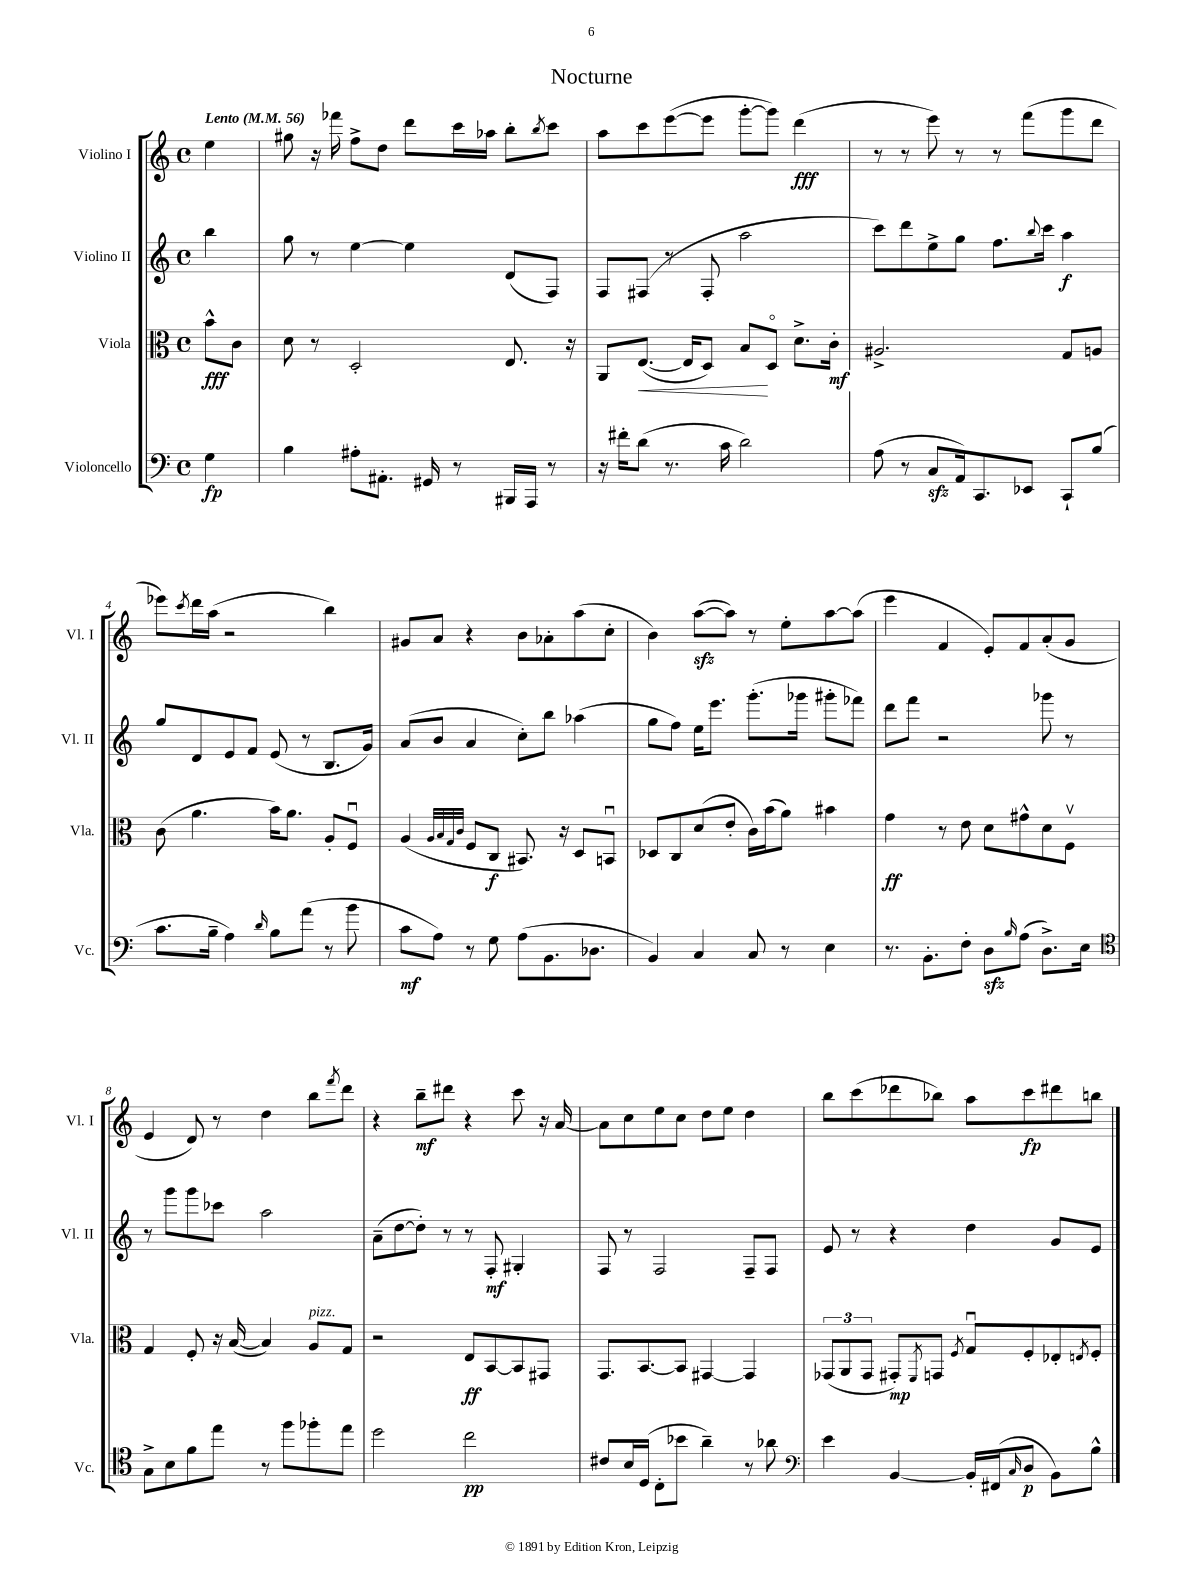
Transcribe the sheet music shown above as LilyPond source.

\header { title = "Nocturne" }
<<
\new StaffGroup <<
\new Staff = "s0" \with { instrumentName = "Violino I" shortInstrumentName = "Vl. I" } {
    \clef treble \key c \major \defaultTimeSignature \time 4/4 \partial 4 \tempo "Lento" 4 = 56
    e''4 |
    gis''8 r16 fes'''16 f''8-> d''8 d'''8 c'''16 aes''16 b''8-. \acciaccatura { b''8 } c'''8 |
    a''8 c'''8 e'''8~( e'''8 g'''8~-. g'''8) d'''4\fff( |
    r8 r8 e'''8) r8 r8 f'''8( g'''8 d'''8 |
    ees'''8) \acciaccatura { c'''8 } d'''16 a''16( r2 b''4) |
    gis'8 a'8 r4 b'8 aes'8-. a''8( c''8-. |
    b'4) a''8~\sfz( a''8) r8 e''8-. a''8~ a''8( |
    e'''4 f'4 e'8-.) f'8 a'8-.( g'8 |
    e'4 d'8) r8 d''4 b''8 \acciaccatura { f'''8 } d'''8 |
    r4 b''8--\mf dis'''8 r4 c'''8 r16 a'16~ |
    a'8 c''8 e''8 c''8 d''8 e''8 d''4 |
    b''8 c'''8( des'''8 bes''8) a''8 c'''8\fp dis'''8 b''8 \bar "|." |
}
\new Staff = "s1" \with { instrumentName = "Violino II" shortInstrumentName = "Vl. II" } {
    \clef treble \key c \major \defaultTimeSignature \time 4/4 \partial 4
    b''4 |
    g''8 r8 e''4~ e''4 d'8( f8) |
    f8 fis8( r8 fis8-. a''2 |
    c'''8) d'''8 e''8-> g''8 f''8. \appoggiatura { b''8 } c'''16 a''4\f |
    g''8 d'8 e'8 f'8 e'8( r8 b8. g'16) |
    a'8( b'8 a'4 c''8-.) b''8 aes''4( |
    g''8 f''8) e''16 e'''8. g'''8.-.( ges'''16 gis'''8-. fes'''8) |
    d'''8 f'''8 r2 ges'''8 r8 |
    r8 g'''8 g'''8 ces'''8 a''2 |
    a'8--( d''8~ d''8-.) r8 r8 f8-.\mf gis4-. |
    f8 r8 f2 f8-- f8 |
    e'8 r8 r4 d''4 g'8 e'8 \bar "|." |
}
\new Staff = "s2" \with { instrumentName = "Viola" shortInstrumentName = "Vla." } {
    \clef alto \key c \major \defaultTimeSignature \time 4/4 \partial 4
    b'8-^\fff c'8 |
    d'8 r8 d2-. e8. r16 |
    a,8 e8.~\<( e16 d8) b8\! d8\flageolet d'8.-> c'16-.\mf |
    ais2.-> g8 a8 |
    c'8( a'4. b'16) a'8. a8-. f8\downbow |
    a4( \grace { a32 b32 g32 c'32 } f8 c8\f bis,8.) r16 d8 b,8\downbow |
    des8 c8 d'8( e'8-. c'16) b'16( a'8) bis'4 |
    g'4\ff r8 e'8 d'8 gis'8-^ d'8 f8\upbow |
    g4 f8-. r16 b16~( b4) a8^\markup { \italic "pizz." } g8 |
    r2 e8\ff b,8~ b,8 gis,8 |
    g,8. b,8.~ b,8 gis,4~ gis,4 |
    \tuplet 3/2 { ges,8( a,8 ges,8 } gis,8-.\mp) \acciaccatura { f,8 } g,8 \acciaccatura { f8 } g8\downbow f8-. ees8-. \acciaccatura { e8 } f8-. \bar "|." |
}
\new Staff = "s3" \with { instrumentName = "Violoncello" shortInstrumentName = "Vc." } {
    \clef bass \key c \major \defaultTimeSignature \time 4/4 \partial 4
    g4\fp |
    b4 ais8-. ais,8.-. gis,16 r8 bis,,16 a,,16 r8 |
    r16 fis'16-. d'8( r8. c'16 d'2) |
    a8( r8 c8\sfz a,16) c,8. ees,8 c,8-! b8( |
    c'8. b16-- a4) \grace { d'16 } b8 a'8( r8 b'8 |
    c'8\mf a8) r8 g8 a8( b,8. des8. |
    b,4) c4 c8 r8 e4 |
    r8. b,8.-. f8-. d8\sfz \grace { b16 } a8( d8.->) e16 |
    \clef tenor g8-> b8 f'8 e''8 r8 f''8 fes''8-. e''8 |
    d''2 c''2\pp |
    cis'8 b16 d16( c8-. bes'8 a'4--) r8 aes'8 |
    \clef bass e'4 b,4~ b,16-. fis,16( \grace { c16 } d8\p b,8) b8-^ \bar "|." |
}
>>
>>
